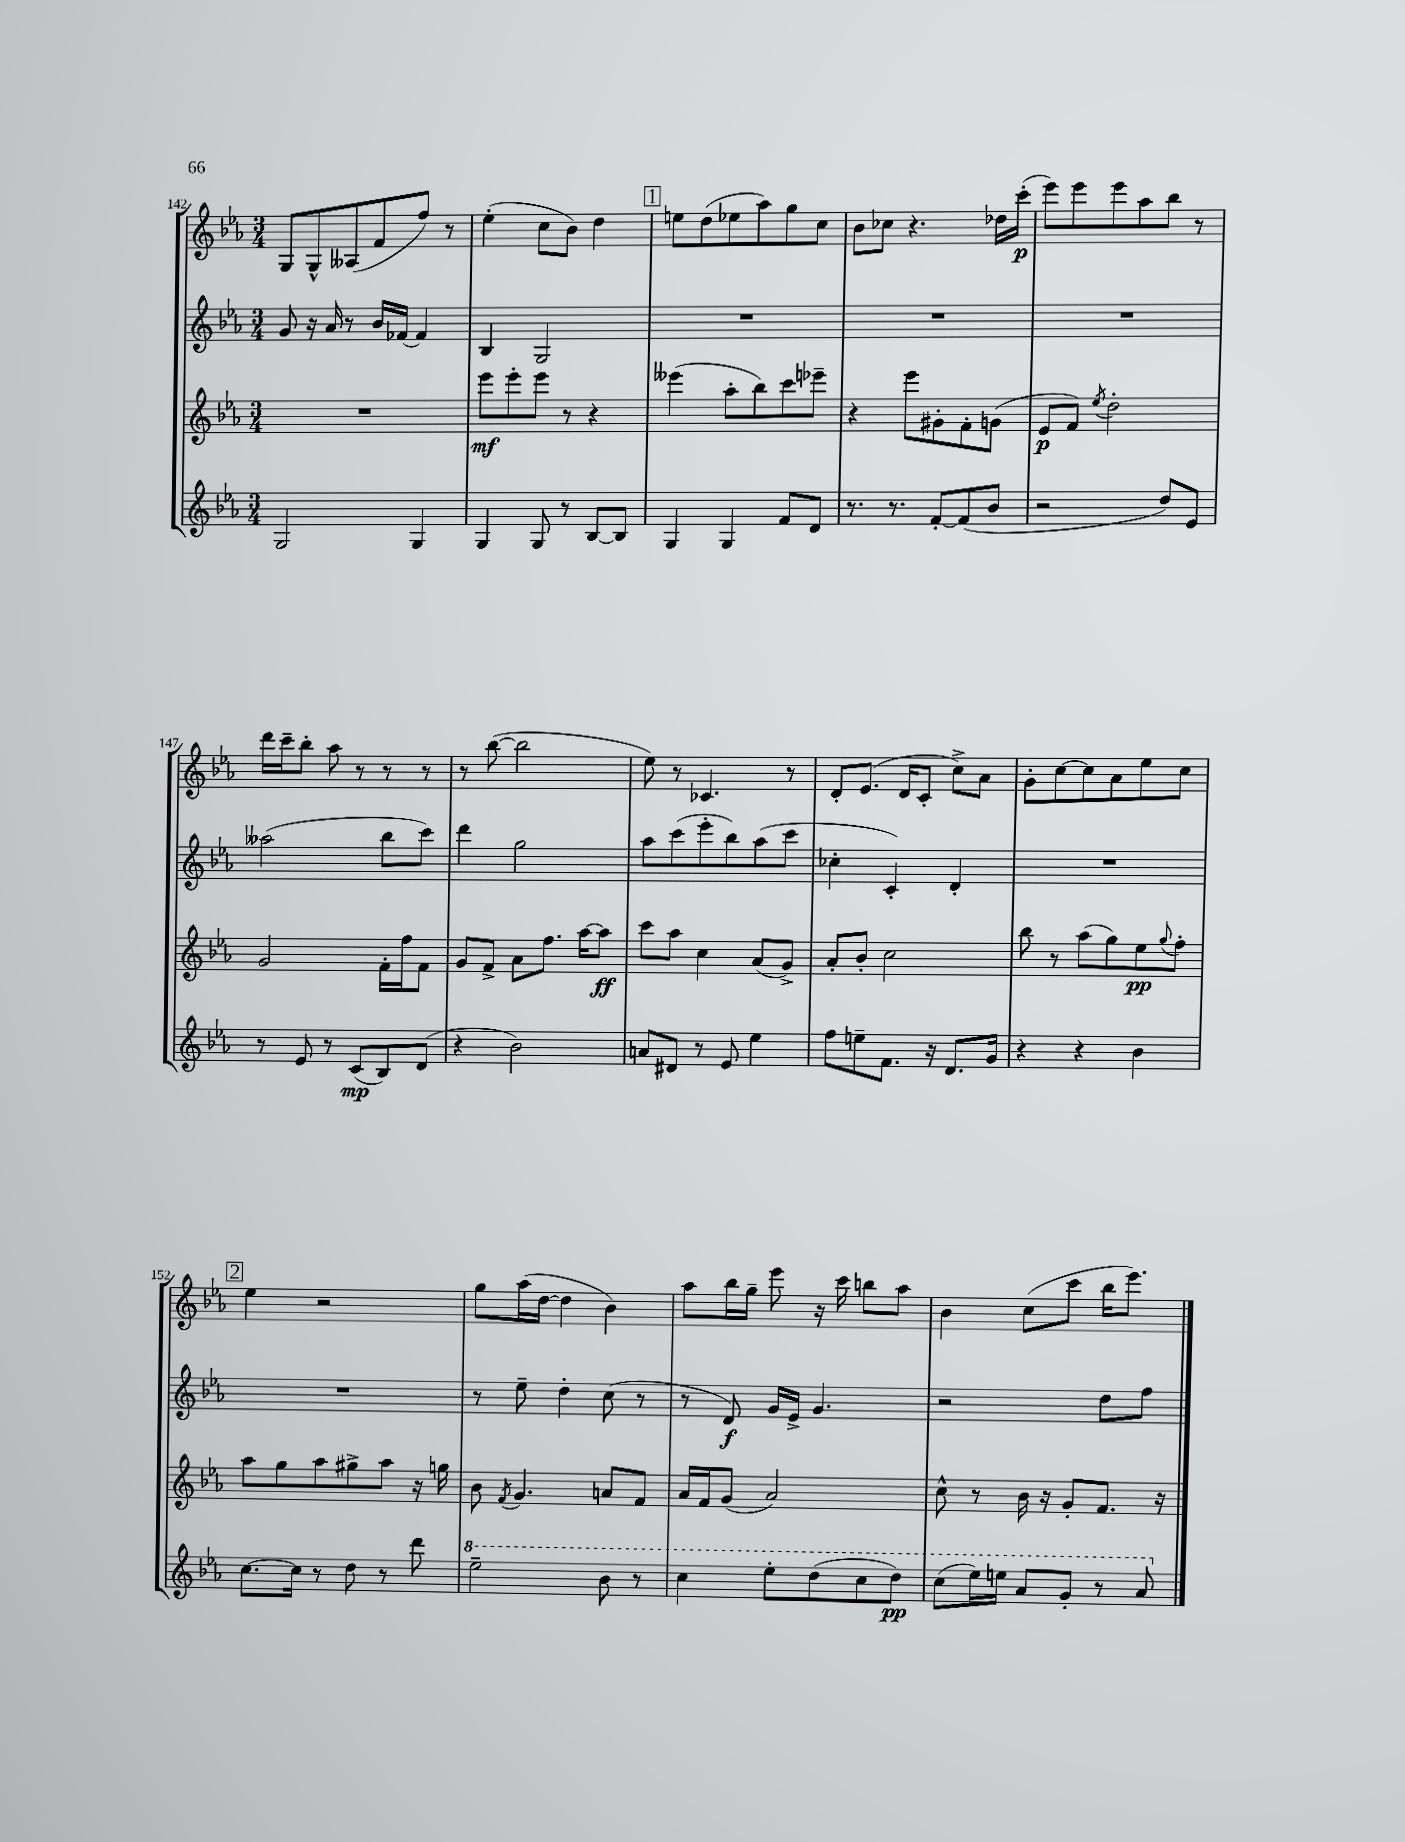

**kern	**kern	**kern	**kern
*staff4	*staff3	*staff2	*staff1
*clefG2	*clefG2	*clefG2	*clefG2
*k[b-e-a-]	*k[b-e-a-]	*k[b-e-a-]	*k[b-e-a-]
*M3/4	*M3/4	*M3/4	*M3/4
2G	2.r	8g	8G
.	.	16r	8G^^
.	.	16a-	.
.	.	8r	(8A--
.	.	16b-	8f
.	.	[16f-	.
4G	.	4f-]	8ff)
.	.	.	8r
=	=	=	=
4G	8eee-	4B-	(4ee-'
.	8eee-'	.	.
8G	8eee-	2G	8cc
8r	8r	.	8b-)
[8B-	4r	.	4dd
8B-]	.	.	.
=	=	=	=
4G	(4eee--	2.r	8ee
.	.	.	(8dd
4G	8aa-'	.	8ee-
.	8bb-)	.	8aa-)
8f	8ccc	.	8gg
8d	8eee-~	.	8cc
=	=	=	=
8.r	4r	2.r	8b-
.	.	.	8cc-
8.r	.	.	.
.	8eee-	.	4.r
[8f'	8g#'	.	.
(8f]	8f'	.	.
8b-	(8g	.	16dd-
.	.	.	(16ccc'
=	=	=	=
2r	8e-	2.r	8eee-)
.	8f)	.	8eee-
.	8qee-	.	.
.	2dd'	.	8eee-
.	.	.	8aa-
8dd)	.	.	8bb-
8e-	.	.	8r
=	=	=	=
8r	2g	(2aa--	16ddd
.	.	.	16ccc~
8e-	.	.	8bb-'
8r	.	.	8aa-
(8c	.	.	8r
8B-)	16f'	8bb-	8r
.	16ff	.	.
(8d	8f	8ccc)	8r
=	=	=	=
4r	8g	4ddd	8r
.	8f^	.	([8bb-
2b-)	8a-	2gg	2bb-]
.	8.ff	.	.
.	[16aa-	.	.
.	8aa-]	.	.
=	=	=	=
8a	8ccc	8aa-	8ee-)
8d#	8aa-	(8ccc	8r
8r	4cc	8eee-'	4.c-
8e-	.	8bb-)	.
4ee-	(8a-	(8aa-	.
.	8g^)	8ccc	8r
=	=	=	=
8ff	8a-'	4cc-'	8d'
8ee~	8b-'	.	(8.e-
8.f	2cc	4c')	.
.	.	.	16d
.	.	.	8c'
16r	.	.	.
8.d	.	4d'	8cc^)
.	.	.	8a-
16g	.	.	.
=	=	=	=
4r	8bb-	2.r	8g'
.	8r	.	[8cc
4r	(8aa-	.	8cc]
.	8gg)	.	8a-
4b-	8ee-	.	8ee-
.	8qqgg	.	.
.	8ff'	.	8cc
=	=	=	=
[8.cc	8aa-	2.r	4ee-
.	8gg	.	.
16cc]	.	.	.
8r	8aa-	.	2r
8dd	8gg#^	.	.
8r	8aa-	.	.
8ddd	16r	.	.
.	16gg	.	.
=	=	=	=
2eee-~	8b-	8r	8gg
.	8qf	.	.
.	4.g	8ee-~	(16aa-
.	.	.	[16dd
.	.	4dd'	4dd]
8bb-	8a	(8cc	4b-)
8r	8f	8r	.
=	=	=	=
4ccc	16a-	8r	8aa-
.	16f	.	.
.	(8g	8d)	16bb-
.	.	.	16gg~
8eee-'	2a-)	16g	8eee-
.	.	16e-^	.
(8ddd	.	4.g	16r
.	.	.	16ccc
8ccc	.	.	8bb
8ddd)	.	.	8aa-
=	=	=	=
(8ccc	8cc^^	2r	4b-
16eee-)	8r	.	.
16eee	.	.	.
8aa-	16b-	.	(8cc
.	16r	.	.
8gg'	8g'	.	8ccc
8r	8.f	8dd	16bb-
.	.	.	8.eee-)
8aa-	.	8ff	.
.	16r	.	.
==	==	==	==
*-	*-	*-	*-
